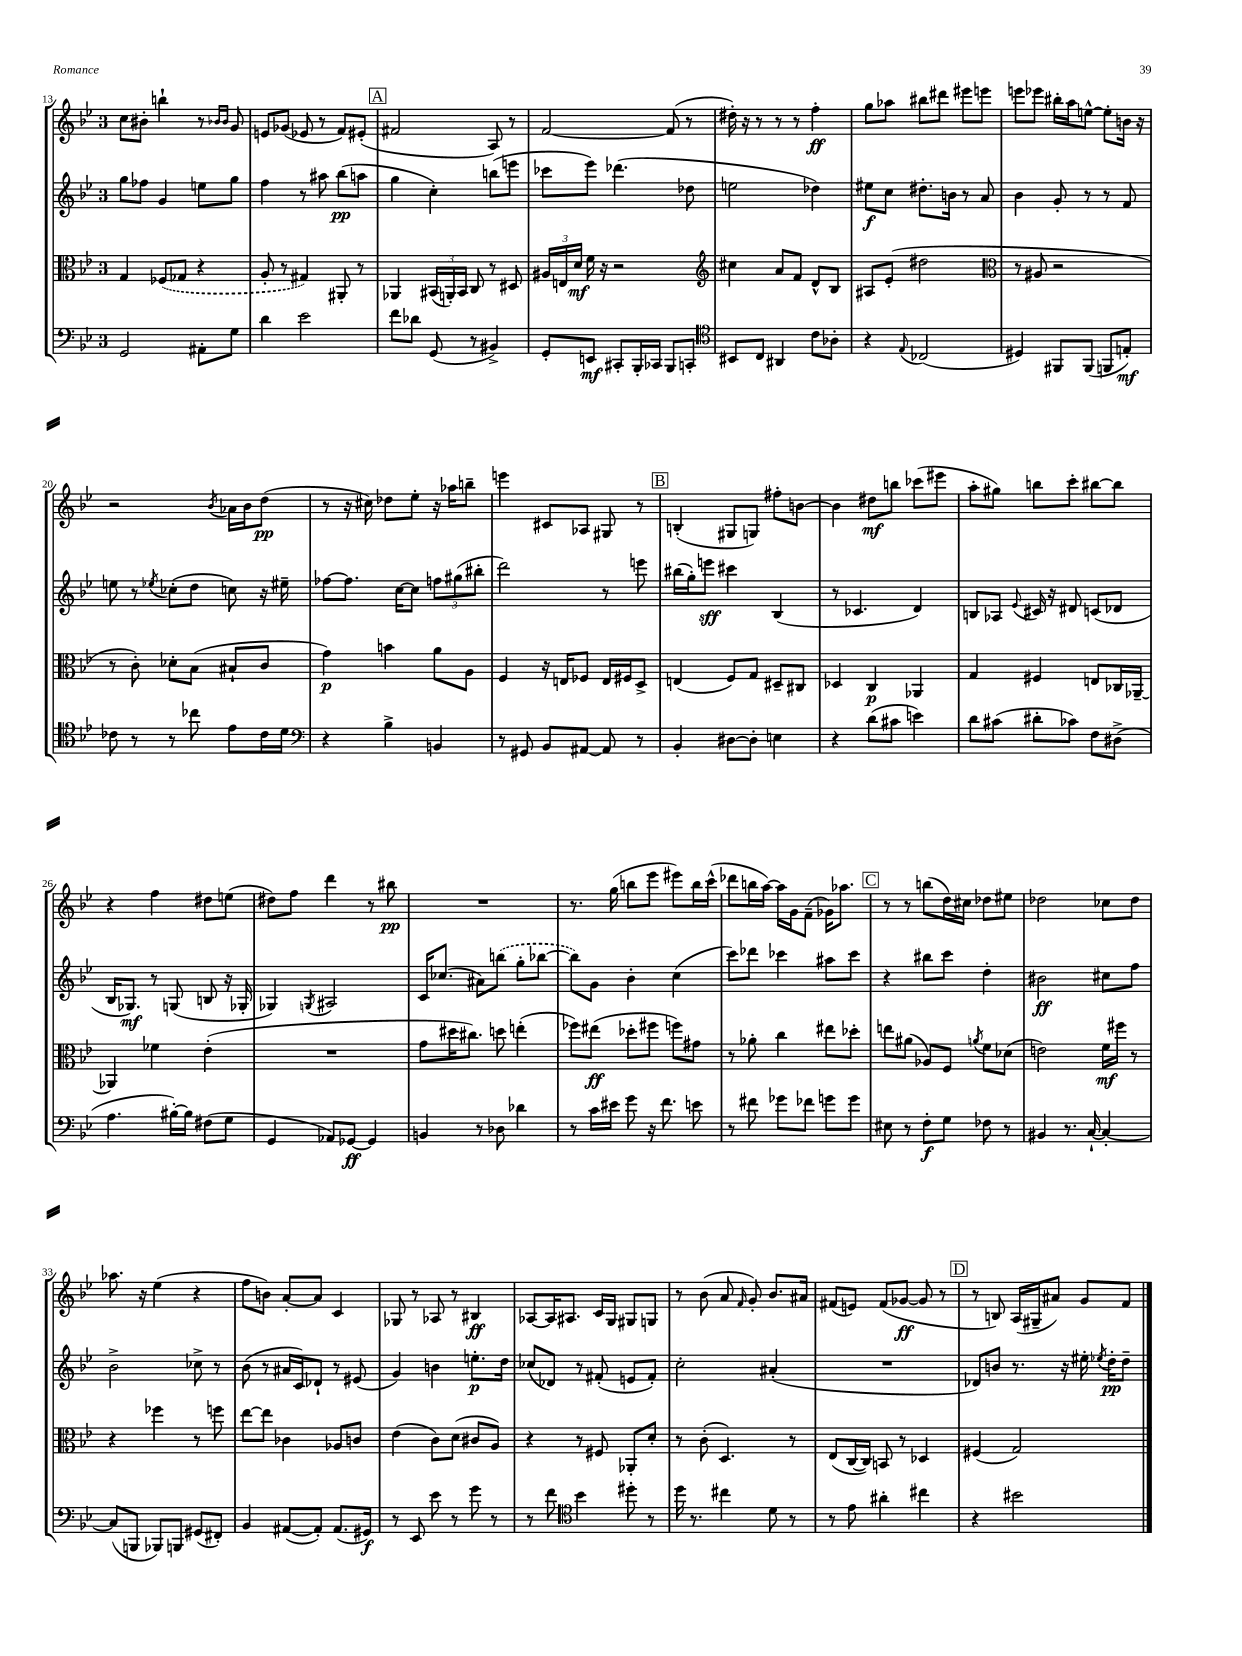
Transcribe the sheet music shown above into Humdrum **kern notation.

**kern	**dynam	**kern	**dynam	**kern	**dynam	**kern	**dynam
*part4	*part4	*part3	*part3	*part2	*part2	*part1	*part1
*staff4	*staff4	*staff3	*staff3	*staff2	*staff2	*staff1	*staff1
*clefF4	*	*clefC3	*	*clefG2	*	*clefG2	*
*k[b-e-]	*	*k[b-e-]	*	*k[b-e-]	*	*k[b-e-]	*
*M3/4	*	*M3/4	*	*M3/4	*	*M3/4	*
=13	=13	=13	=13	=13	=13	=13	=13
2GG/	.	4G/	.	8gg\L	.	8cc\L	.
.	.	.	.	8ff-X\J	.	8b#X'\J	.
.	.	(8F-X/L	.	4g/	.	4bbn`\	.
.	.	8G-X/J	.	.	.	.	.
8AA#X'\L	.	4r	.	8een\L	.	8r	.
.	.	.	.	.	.	16qqb-X/LL	.
.	.	.	.	.	.	16qqb-/JJ	.
8G\J	.	.	.	8gg\J	.	8g/	.
=14	=14	=14	=14	=14	=14	=14	=14
4d\	.	8A'/	.	4ff\	.	8en/L	.
.	.	8r	.	.	.	(8g-X/J	.
2e-\	.	4G#X/)	.	8r	.	8e-X/	.
.	.	.	.	8aa#X\	.	8r	.
.	.	8AA#X'/	.	(8bb-\L	pp	8f/L)	.
.	.	8r	.	8aan\J	.	(8e#X'/J	.
!!LO:REH:place=s1:t=A
=15	=15	=15	=15	=15	=15	=15	=15
8f\L	.	4AA-X/	.	4gg\	.	2f#X/	.
8d-X\J	.	.	.	.	.	.	.
(8GG/	.	(24BB#X/LL	.	4cc'\)	.	.	.
.	.	24AAn'/)	.	.	.	.	.
.	.	24BB#/JJ	.	.	.	.	.
8r	.	8C/	.	.	.	.	.
4BB#X^/)	.	8r	.	(8bbn\L	.	8A/)	.
.	.	8D#X/	.	8eeen\J	.	8r	.
=16	=16	=16	=16	=16	=16	=16	=16
8GG'/L	.	24A#X/LL	.	8ccc-X\L	.	[2f/	.
.	.	24En/	.	.	.	.	.
.	.	24d/JJ	mf	.	.	.	.
8EEn/J	mf	16f\	.	8eee-\J)	.	.	.
.	.	16r	.	.	.	.	.
8CC#X'/L	.	2r	.	(4.ddd-X\	.	.	.
16BBB-'/L	.	.	.	.	.	.	.
16CC-X/JJ	.	.	.	.	.	.	.
8BBB-/L	.	.	.	.	.	(8f/]	.
8CCn'/J	.	.	.	8dd-X\	.	8r	.
=17	=17	=17	=17	=17	=17	=17	=17
*clefC4	*	*clefG2	*	*	*	*	*
8BB#X/L	.	4cc#X\	.	2een\	.	16dd#X'\)	.
.	.	.	.	.	.	16r	.
8C/J	.	.	.	.	.	8r	.
4AA#X/	.	8a/L	.	.	.	8r	.
.	.	8f/J	.	.	.	8r	.
8c\L	.	8d^^/L	.	4dd-X\)	.	4ff'\	ff
8A-X'\J	.	8B-/J	.	.	.	.	.
=18	=18	=18	=18	=18	=18	=18	=18
4r	.	8A#X/L	.	8ee#X\L	f	8gg\L	.
.	.	(8e-'/J	.	8cc\J	.	8aa-X\J	.
8qqE-/	.	.	.	.	.	.	.
(2C-X/	.	2dd#X\	.	8.dd#X'\L	.	8bb#X\L	.
.	.	.	.	.	.	8ddd#X\J	.
.	.	.	.	16bn\Jk	.	.	.
.	.	.	.	8r	.	8eee#X\L	.
.	.	.	.	8a/	.	8eeen\J	.
=19	=19	=19	=19	=19	=19	=19	=19
*	*	*clefC3	*	*	*	*	*
4D#X/)	.	8r	.	4b-\	.	8eeen\L	.
.	.	8A#X/	.	.	.	8eee-X\J	.
8FF#X/L	.	2r	.	8g'/	.	16bb#X'\LL	.
.	.	.	.	.	.	16aa\J	.
(8FF#/J	.	.	.	8r	.	[8een^^\J	.
8FFn/L	.	.	.	8r	.	8ee'\L]	.
8En'/J)	mf	.	.	8f/	.	16bn\Jk	.
.	.	.	.	.	.	16r	.
!!LO:LB:g=z
=20	=20	=20	=20	=20	=20	=20	=20
8c-X\	.	8r	.	8een\	.	2r	.
8r	.	8c'\)	.	8r	.	.	.
.	.	.	.	8qee-X/	.	.	.
8r	.	8d-X'\L	.	(8cc-X'\L	.	.	.
8cc-X\	.	(8B-\J	.	8dd\J	.	.	.
.	.	.	.	.	.	8qb-/	.
8e-\L	.	8B#X`/L	.	8ccn\)	.	16a-X\LL	.
.	.	.	.	.	.	16b-\J	.
16c-\L	.	8c/J	.	16r	.	(8dd\J	pp
16d\JJ	.	.	.	16ee#X~\	.	.	.
=21	=21	=21	=21	=21	=21	=21	=21
*clefF4	*	*	*	*	*	*	*
4r	.	4g\)	p	[8ff-X\L	.	8r	.
.	.	.	.	8.ff-\J]	.	16r	.
.	.	.	.	.	.	16cc#X\)	.
4B-^\	.	4bn\	.	.	.	8dd-X\L	.
.	.	.	.	[16cc\KL	.	.	.
.	.	.	.	8cc\J]	.	8ee-'\J	.
4BBn/	.	8a\L	.	12ffn\L	.	16r	.
.	.	.	.	.	.	16aa-X\KL	.
.	.	.	.	(12gg#X\	.	.	.
.	.	8A\J	.	.	.	8bbn~\J	.
.	.	.	.	12bb#X'\J	.	.	.
=22	=22	=22	=22	=22	=22	=22	=22
8r	.	4F/	.	2ddd\)	.	4eeen\	.
8GG#X/	.	.	.	.	.	.	.
8BB-/L	.	16r	.	.	.	8c#X/L	.
.	.	16En/KL	.	.	.	.	.
[8AA#X/J	.	8F-X/J	.	.	.	8A-X/J	.
8AA#/]	.	16E/LL	.	8r	.	8G#X/	.
.	.	16F#X/J	.	.	.	.	.
8r	.	8D^/J	.	8eeen\	.	8r	.
!!LO:REH:place=s1:t=B
=23	=23	=23	=23	=23	=23	=23	=23
4BB-'/	.	(4En/	.	(16bb#X\LL	.	(4Bn'/	.
.	.	.	.	16gg'\J)	.	.	.
.	.	.	.	8eeen\J	sff	.	.
[8D#X\L	.	8F/L)	.	4ccc#X\	.	8G#X/L	.
8D#'\J]	.	8G/J	.	.	.	8Gn/J)	.
4En\	.	8D#X~/L	.	(4B-/	.	8ff#X'\L	.
.	.	8C#X/J	.	.	.	[8bn\J	.
=24	=24	=24	=24	=24	=24	=24	=24
4r	.	4D-X/	.	8r	.	4b\]	.
.	.	.	.	4.c-X/	.	.	.
(8d\L	.	4C/	p	.	.	8dd#X\L	mf
8c#X\J	.	.	.	.	.	8bbn\J	.
4en\)	.	4AA-X/	.	4d/)	.	(8ccc-X\L	.
.	.	.	.	.	.	8eee#X\J	.
=25	=25	=25	=25	=25	=25	=25	=25
8d\L	.	4G/	.	8Bn/L	.	8aa'\L	.
(8c#X\J	.	.	.	8A-X/J	.	8gg#X\J)	.
.	.	.	.	8qqe-/	.	.	.
8d#X'\L	.	4F#X/	.	16c#X/	.	8bbn\L	.
.	.	.	.	16r	.	.	.
8c-X\J)	.	.	.	8d#X/	.	8ccc'\J	.
8F\L	.	8En/L	.	(8cn/L	.	[8bb#X\L	.
(8D#X^\J	.	16C-X/L	.	8d-X/J	.	8bb#\J]	.
.	.	[16AA-X~/JJ	.	.	.	.	.
!!LO:LB:g=z
=26	=26	=26	=26	=26	=26	=26	=26
4.A\	.	4AA-X/]	.	16B-/KL	.	4r	.
.	.	.	.	8.G-X/J)	mf	.	.
.	.	4f-X\	.	8r	.	4ff\	.
[16B#X'\LL)	.	.	.	(8Gn/	.	.	.
16B#\JJ]	.	.	.	.	.	.	.
(8F#X\L	.	(4e-'\	.	8Bn/	.	8dd#X\L	.
8G\J	.	.	.	16r	.	(8een\J	.
.	.	.	.	16G-X'/	.	.	.
=27	=27	=27	=27	=27	=27	=27	=27
4GG/	.	2.r	.	4G-X/)	.	8dd#X\L)	.
.	.	.	.	.	.	8ff\J	.
.	.	.	.	8qGn/	.	.	.
8AA-X/L)	.	.	.	2A#X/	.	4ddd\	.
[8GG-X/J	ff	.	.	.	.	.	.
4GG-/]	.	.	.	.	.	8r	.
.	.	.	.	.	.	8bb#X\	pp
=28	=28	=28	=28	=28	=28	=28	=28
4BBn/	.	8g\L	.	16c/KL	.	2.r	.
.	.	.	.	(8.cc-X/J	.	.	.
.	.	16dd#X\K	.	.	.	.	.
.	.	8.cc#X\J)	.	.	.	.	.
8r	.	.	.	8a#X\L)	.	.	.
8D-X\	.	8ddn\	.	(8bbn\J	.	.	.
4d-X\	.	(4een'\	.	8gg'\L	.	.	.
.	.	.	.	[8bb-X\J	.	.	.
=29	=29	=29	=29	=29	=29	=29	=29
8r	.	8ff-X\L)	.	8bb-\L])	.	8.r	.
16c\LL	.	(8ee#X\J	ff	8g\J	.	.	.
16e#X\JJ	.	.	.	.	.	(16gg\	.
8g\	.	8dd-X'\L	.	4b-'\	.	8bbn\L	.
16r	.	8ff#X\J	.	.	.	8eee-\J	.
8.f\	.	.	.	.	.	.	.
.	.	8ffn\L)	.	(4cc\	.	8eee#X\L)	.
8en\	.	8g#X\J	.	.	.	16bb\L	.
.	.	.	.	.	.	(16ccc^^\JJ	.
=30	=30	=30	=30	=30	=30	=30	=30
8r	.	8r	.	8ccc\L)	.	8ddd-X\L	.
8f#X\	.	8a-X'\	.	8ddd-X\J	.	16bbn\L	.
.	.	.	.	.	.	[16aa\JJ)	.
8g-X\L	.	4cc\	.	4ccc-X\	.	16aa\LL]	.
.	.	.	.	.	.	16g\J	.
8f-X\J	.	.	.	.	.	(8f~\J	.
8gn\L	.	8ee#X\L	.	8aa#X\L	.	16g-X\KL)	.
.	.	.	.	.	.	8.aa-X\J	.
8g\J	.	8dd-X'\J	.	8ccc-\J	.	.	.
!!LO:REH:place=s1:t=C
=31	=31	=31	=31	=31	=31	=31	=31
8E#X\	.	8een\L	.	4r	.	8r	.
8r	.	(8a#X\J	.	.	.	8r	.
8F'\L	f	8A-X/L)	.	8bb#X\L	.	(8bbn\L	.
8G\J	.	8F/J	.	8ccc\J	.	16dd\L)	.
.	.	.	.	.	.	16cc#X\JJ	.
.	.	8qan/	.	.	.	.	.
8F-X\	.	8f\L	.	4dd'\	.	8dd-X\L	.
8r	.	(8d-X\J	.	.	.	8ee#X\J	.
=32	=32	=32	=32	=32	=32	=32	=32
4BB#X/	.	2en\)	.	2b#X\	ff	2dd-X\	.
8.r	.	.	.	.	.	.	.
[16C`/	.	.	.	.	.	.	.
4C'/_	.	16f\LL	mf	8cc#X\L	.	8cc-X\L	.
.	.	16ff#X\JJ	.	.	.	.	.
.	.	8r	.	8ff\J	.	8dd-\J	.
!!LO:LB:g=z
=33	=33	=33	=33	=33	=33	=33	=33
(8C/L]	.	4r	.	2b-^\	.	8.aa-X\	.
8BBBn/J	.	.	.	.	.	.	.
.	.	.	.	.	.	16r	.
8BBB-X/L)	.	4ff-X\	.	.	.	(4ee-\	.
8BBBn/J	.	.	.	.	.	.	.
(8GG#X/L	.	8r	.	8cc-X^\	.	4r	.
8FF#X'/J)	.	8ffn\	.	8r	.	.	.
=34	=34	=34	=34	=34	=34	=34	=34
4BB-/	.	[8ee-\L	.	(8b-\	.	8ff\L	.
.	.	8ee-\J]	.	8r	.	8bn\J)	.
([8AA#X/L	.	4c-X\	.	16a#X/LL	.	[8a'/L	.
.	.	.	.	16c/J)	.	.	.
8AA#'/J])	.	.	.	8d-X`/J	.	8a/J]	.
(8.AA#/L	.	8A-X/L	.	8r	.	4c/	.
.	.	8cn/J	.	(8e#X/	.	.	.
16GG#X/Jk)	f	.	.	.	.	.	.
=35	=35	=35	=35	=35	=35	=35	=35
8r	.	(4e-\	.	4g/)	.	8G-X/	.
8EE-/	.	.	.	.	.	8r	.
8e-\	.	8c\L)	.	4bn\	.	8A-X/	.
8r	.	(8d\J	.	.	.	8r	.
8g\	.	8c#X/L	.	8.een'\L	p	4B#X/	ff
8r	.	8A/J)	.	.	.	.	.
.	.	.	.	16dd\Jk	.	.	.
=36	=36	=36	=36	=36	=36	=36	=36
8r	.	4r	.	(8cc-X/L	.	[8A-X/L	.
8f\	.	.	.	8d-X/J)	.	16A-/K]	.
.	.	.	.	.	.	8.A#X/J	.
*clefC4	*	*	*	*	*	*	*
4b-\	.	8r	.	8r	.	.	.
.	.	8F#X/	.	(8f#X'/	.	16c/LL	.
.	.	.	.	.	.	16G/JJ	.
8dd#X'\	.	8AA-X'/L	.	8en/L	.	8G#X/L	.
8r	.	8d'/J	.	8f#'/J)	.	8Gn/J	.
=37	=37	=37	=37	=37	=37	=37	=37
16dd\	.	8r	.	2cc'\	.	8r	.
8.r	.	.	.	.	.	.	.
.	.	(8c'\	.	.	.	(8b-\	.
4cc#X\	.	4.D/)	.	.	.	8a/	.
.	.	.	.	.	.	16qqf/	.
.	.	.	.	.	.	8g'/)	.
8d\	.	.	.	(4a#X'/	.	8.b-/L	.
8r	.	8r	.	.	.	.	.
.	.	.	.	.	.	16a#X/Jk	.
=38	=38	=38	=38	=38	=38	=38	=38
8r	.	(8E-/L	.	2.r	.	(8f#X/L	.
8e-\	.	[16C/L	.	.	.	8en/J)	.
.	.	16C/JJ])	.	.	.	.	.
4a#X'\	.	8BBn/	.	.	.	(8f#/L	.
.	.	8r	.	.	.	[8g-X/J	ff
4cc#X\	.	4D-X/	.	.	.	8g-/]	.
.	.	.	.	.	.	8r	.
!!LO:REH:place=s1:t=D
=39	=39	=39	=39	=39	=39	=39	=39
4r	.	(4F#X/	.	8d-X/L)	.	8r	.
.	.	.	.	8bn/J	.	8Bn/)	.
2b#X\	.	2G/)	.	8.r	.	(16A/LL	.
.	.	.	.	.	.	16G#X~/J	.
.	.	.	.	.	.	8a#X/J)	.
.	.	.	.	16r	.	.	.
.	.	.	.	16ee#X'\	.	8g/L	.
.	.	.	.	8qee-X/	.	.	.
.	.	.	.	16dd'\KL	pp	.	.
.	.	.	.	8dd~\J	.	8f/J	.
==	==	==	==	==	==	==	==
*-	*-	*-	*-	*-	*-	*-	*-
